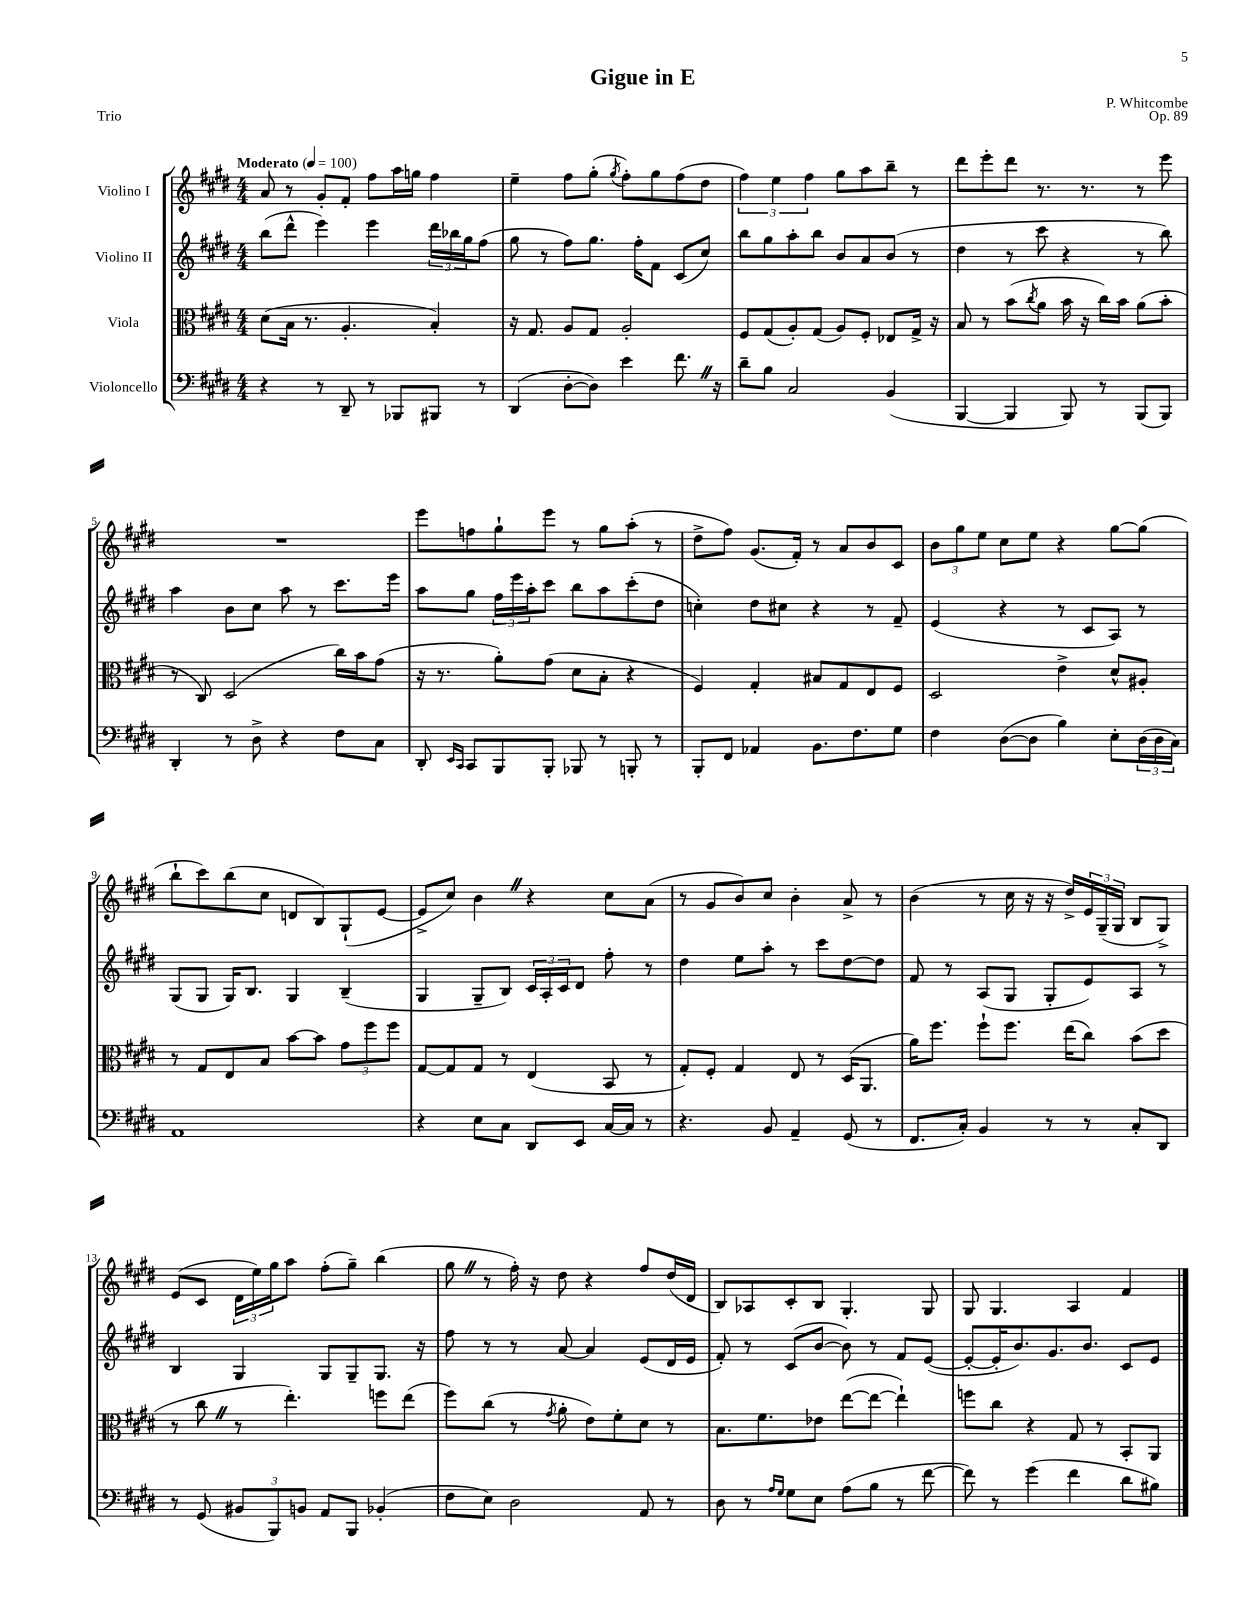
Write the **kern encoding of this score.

**kern	**kern	**kern	**kern
*part4	*part3	*part2	*part1
*staff4	*staff3	*staff2	*staff1
*I"Violoncello	*I"Viola	*I"Violino II	*I"Violino I
*clefF4	*clefC3	*clefG2	*clefG2
*k[f#c#g#d#]	*k[f#c#g#d#]	*k[f#c#g#d#]	*k[f#c#g#d#]
*M4/4	*M4/4	*M4/4	*M4/4
*MM100	*MM100	*MM100	*MM100
=1	=1	=1	=1
!	!	!	!LO:TX:a:B:t=Moderato
4r	(8d#\L	(8bb\L	8a/
.	16B\Jk	8ddd#^^\J	8r
.	8.r	.	.
8r	.	4eee\)	8g#'/L
8DD#~/	4.A'/	.	8f#'/J
8r	.	4eee\	8ff#\L
8BBB-X/L	.	.	16aa\L
.	.	.	16ggn\JJ
8BBB#X/J	4B'/)	24ddd#\LL	4ff#\
.	.	24bb-X\	.
.	.	24gg#\J	.
8r	.	(8ff#\J	.
=2	=2	=2	=2
(4DD#/	16r	8gg#\	4ee~\
.	8.G#/	.	.
.	.	8r	.
[8D#'\L	8A/L	8ff#\L)	8ff#\L
8D#\J])	8G#/J	8.gg#\J	(8gg#'\J
.	.	.	8qgg#/
4e\	2A'/	.	8ff#'\L)
.	.	16ff#'\KL	.
.	.	8f#\J	8gg#\
8.f#Z\	.	(8c#/L	(8ff#\
.	.	8cc#/J)	8dd#\J
16r	.	.	.
=3	=3	=3	=3
8d#~\L	8F#/L	8bb\L	6ff#\)
8B\J	(8G#/	8gg#\	.
.	.	.	6ee\
2C#/	8A'/)	8aa'\	.
.	.	.	6ff#\
.	(8G#/J	8bb\J	.
.	8A/L)	8b/L	8gg#\L
.	8F#'/J	8a/	8aa\
(4BB/	8E-X/L	(8b/J	8bb~\J
.	16G#^/Jk	8r	8r
.	16r	.	.
=4	=4	=4	=4
[4BBB/	8B/	4dd#\	8ddd#\L
.	8r	.	8eee'\
4BBB/]	(8b\L	8r	8ddd#\J
.	8qcc#/	.	.
.	8a\J	8ccc#\	8.r
8BBB/)	16b\	4r	.
.	16r	.	8.r
8r	16cc#\LL)	.	.
.	16b\JJ	.	.
(8BBB/L	(8a\L	8r	8r
8BBB/J)	8b'\J	8bb\)	8eee\
!!LO:LB:g=z
=5	=5	=5	=5
4DD#'/	8r	4aa\	1r
.	8C#/)	.	.
8r	(2D#/	8b\L	.
8D#^\	.	8cc#\J	.
4r	.	8aa\	.
.	.	8r	.
8F#\L	16cc#\LL)	8.ccc#\L	.
.	16b\J	.	.
8C#\J	(8g#\J	.	.
.	.	16eee\Jk	.
=6	=6	=6	=6
8DD#'/	16r	8aa\L	8eee\L
.	8.r	.	.
16qqEE/LL	.	.	.
16qqCC#/JJ	.	.	.
8CC#/L	.	8gg#\J	8ffn\
8BBB/	8a'\L)	24ff#\LL	8gg#`\
.	.	24eee\	.
.	.	24aa'\J	.
8BBB'/J	(8g#\J	8ccc#\J	8eee\J
8BBB-X/	8d#\L	8bb\L	8r
8r	8B'\J	8aa\	8gg#\L
8BBBn'/	4r	(8ccc#'\	(8aa'\J
8r	.	8dd#\J	8r
=7	=7	=7	=7
8BBB'/L	4F#/)	4ccn'\)	8dd#^\L
8FF#/J	.	.	8ff#\J)
4AA-X/	4G#'/	8dd#\L	(8.g#/L
.	.	8cc#X\J	.
.	.	.	16f#'/Jk)
8.BB\L	8B#X/L	4r	8r
.	8G#/	.	8a/L
8.F#\	.	.	.
.	8E/	8r	8b/
8G#\J	8F#/J	8f#~/	8c#/J
=8	=8	=8	=8
4F#\	2D#/	(4e/	12b\L
.	.	.	12gg#\
.	.	.	12ee\J
([8D#\L	.	4r	8cc#\L
8D#\J]	.	.	8ee\J
4B\)	4e^\	8r	4r
.	.	8c#/L	.
8E'\L	8d#^^/L	8A/J)	[8gg#\L
(24D#\L	8A#X'/J	8r	(8gg#\J]
24D#\	.	.	.
24C#\JJ)	.	.	.
!!LO:LB:g=z
=9	=9	=9	=9
1AA	8r	(8G#/L	8bb`\L
.	8G#/L	8G#/J	8ccc#\)
.	8E/	16G#/KL)	(8bb\
.	.	8.B/J	.
.	8B/J	.	8cc#\J
.	[8b\L	4G#/	8dn/L
.	8b\J]	.	8B/)
.	12g#\L	(4B~/	(8G#`/
.	12ff#\	.	.
.	.	.	[8e/J
.	12ff#\J	.	.
=10	=10	=10	=10
4r	[8G#/L	4G#/	8e^/L]
.	8G#/]	.	8cc#/J)
8E\L	8G#/J	8G#~/L	4bZ\
8C#\J	8r	8B/J)	.
8DD#/L	(4E/	24c#/LL	4r
.	.	24A'/	.
.	.	24c#/J	.
8EE/J	.	8d#/J	.
[16C#/LL	8BB/	8ff#'\	8cc#\L
16C#/JJ]	.	.	.
8r	8r	8r	(8a\J
=11	=11	=11	=11
4.r	8G#'/L)	4dd#\	8r
.	8F#'/J	.	8g#/L
.	4G#/	8ee\L	8b/)
8BB/	.	8aa'\J	8cc#/J
4AA~/	8E/	8r	4b'\
.	8r	8ccc#\L	.
(8GG#/	(16D#/KL	[8dd#\	8a^/
.	8.AA/J	.	.
8r	.	8dd#\J]	8r
=12	=12	=12	=12
8.FF#/L	16a\KL)	8f#/	(4b\
.	8.ff#\J	.	.
.	.	8r	.
16C#'/Jk)	.	.	.
4BB/	8ff#`\L	(8A/L	8r
.	8.ff#\J	8G#/J	16cc#\
.	.	.	16r
8r	.	8G#'/L	16r
.	(16ee\KL	.	16dd#^/LL)
8r	8cc#\J)	8e/)	24e/
.	.	.	(24G#~/
.	.	.	24G#/JJ
8C#'/L	(8b\L	8A/J	8B/L
8DD#/J	8dd#\J	8r	8G#^/J)
!!LO:LB:g=z
=13	=13	=13	=13
8r	8r	4B/	(8e/L
(8GG#/	8cc#Z\	.	8c#/J
12BB#X/L	8r	4G#/	24d#\LL
.	.	.	24ee\)
12BBB/)	.	.	24gg#\J
.	4.ee'\)	.	8aa\J
12BBn/J	.	.	.
8AA/L	.	8G#/L	(8ff#'\L
8BBB/J	.	8G#~/	8gg#~\J)
(4BB-X'/	8ffn\L	8.G#/J	(4bb\
.	(8ee\J	.	.
.	.	16r	.
=14	=14	=14	=14
8F#\L	8ff#\L)	8ff#\	8gg#Z\
8E\J)	(8cc#\J	8r	8r
2D#\	8r	8r	16ff#'\)
.	.	.	16r
.	8qg#/	.	.
.	8a'\	[8a/	8dd#\
.	8e\L)	4a/]	4r
.	8f#'\	.	.
8AA/	8d#\J	(8e/L	8ff#/L
8r	8r	16d#/L	(16dd#/L
.	.	16e/JJ	16d#/JJ
=15	=15	=15	=15
8D#\	8.B\L	8f#'/)	8B/L)
8r	.	8r	8A-X/
.	8.f#\	.	.
16qqA/LL	.	.	.
16qqG#/JJ	.	.	.
8G#\L	.	(8c#/L	8c#'/
8E\J	8e-X\J	[8b/J	8B/J
(8A\L	([8ee\L	8b\])	4.G#'/
8B\J	8ee\J_	8r	.
8r	4ee`\])	8f#/L	.
[8f#\	.	([8e/J	8G#/
=16	=16	=16	=16
8f#\])	8ffn\L	8e'/L_	8G#/
8r	8cc#\J	16e'/K]	4.G#/
.	.	8.b/)	.
(4g#\	4r	.	.
.	.	8.g#/	.
4f#\	8G#/	.	4A/
.	.	8.b/J	.
.	8r	.	.
8d#\L	8BB'/L	8c#/L	4f#/
8B#X\J)	8AA/J	8e/J	.
==	==	==	==
*-	*-	*-	*-
